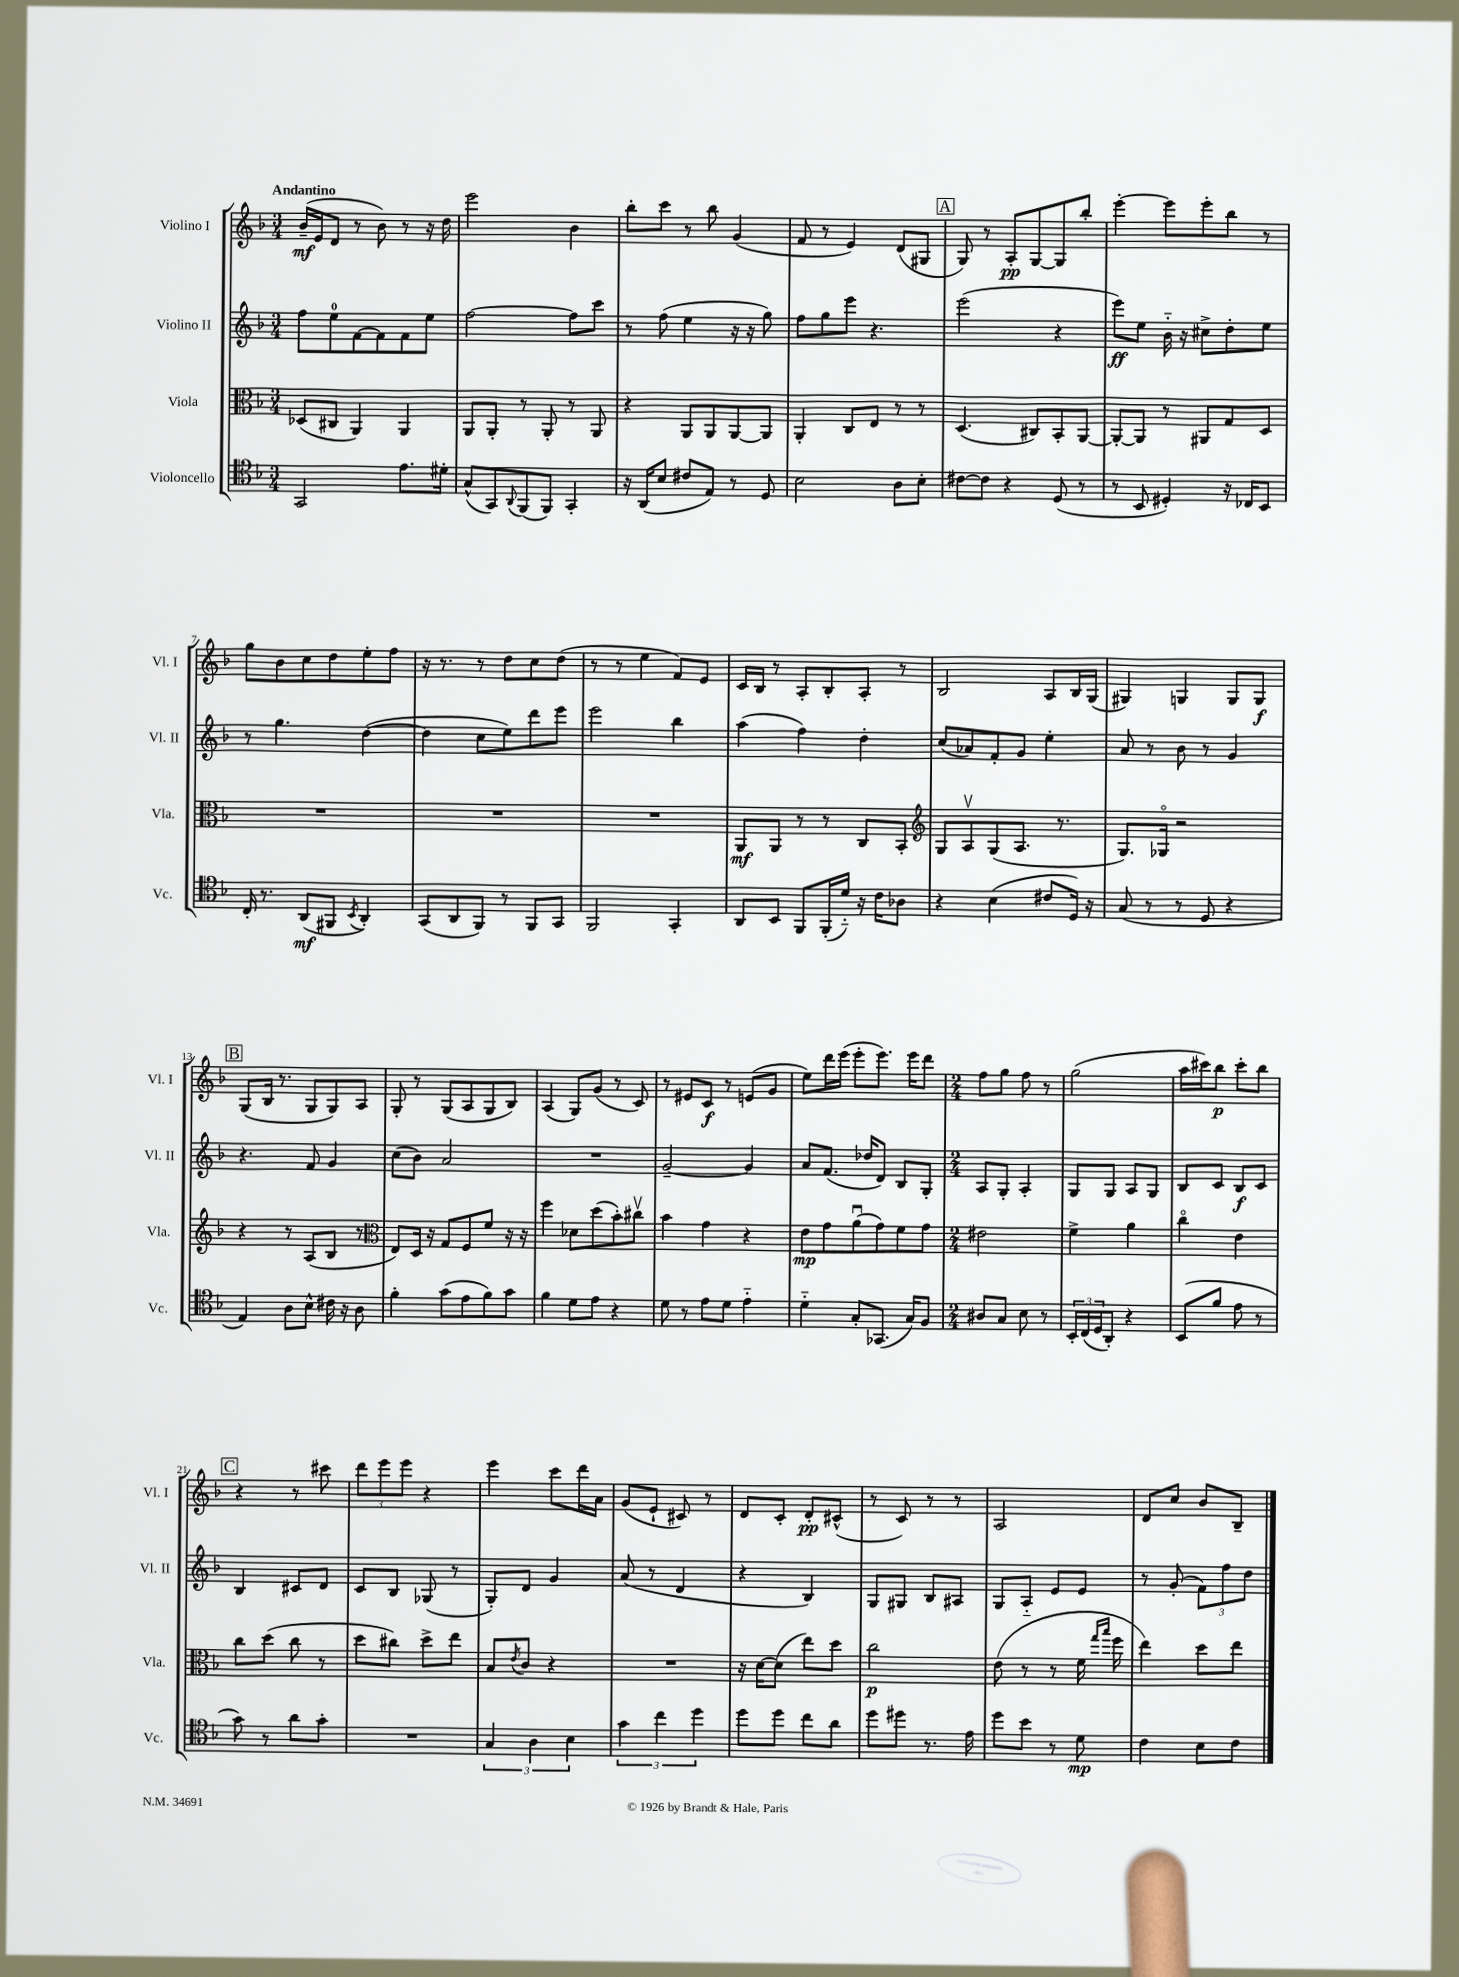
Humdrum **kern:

**kern	**kern	**kern	**kern
*staff4	*staff3	*staff2	*staff1
*clefC4	*clefC3	*clefG2	*clefG2
*k[b-]	*k[b-]	*k[b-]	*k[b-]
*M3/4	*M3/4	*M3/4	*M3/4
2GG/	(8D-/L	8ff\L	(16b-~/LL
.	.	.	16e/J
.	8C#/J	8ee\	8d/J
.	4AA/)	[8f\	8r
.	.	8f\]	8b-\)
8.e\L	4AA/	8f\	8r
.	.	8ee\J	16r
16d#'\Jk	.	.	16dd\
=	=	=	=
(8G^^/L	8AA/L	[2ff\	2eee\
8GG/)	8AA'/J	.	.
8qqAA/	.	.	.
(8FF/	8r	.	.
8FF/J)	8AA'/	.	.
4GG'/	8r	8ff\]L	4b-\
.	8AA/	8ccc\J	.
=	=	=	=
16r	4r	8r	8bb-'\L
(16AA/LK	.	.	.
8B-/J	.	(8ff\	8ccc\J
8c#/L	8AA/L	4ee\	8r
8E/J)	8AA/	.	8bb-\
8r	[8AA/	16r	(4g/
.	.	16r	.
8D/	8AA/]J	8gg\)	.
=	=	=	=
2B-\	4AA'/	8ff\L	8f/
.	.	8gg\	8r
.	8C/L	8eee\J	4e/)
.	8E/J	4.r	.
8A\L	8r	.	(8d/L
8B-'\J	8r	.	8G#/J
=	=	=	=
[8c#\L	(4.D/	(2eee\	8G/)
8c#\]J	.	.	8r
4r	.	.	8A'/L
.	8C#/L)	.	[8G/
(8D/	8BB-'/	4r	8G/]
8r	[8AA/J	.	8bb-'/J
=	=	=	=
8r	8AA'/_L	8eee\L)	[4eee'\
8BB-/	8AA/]J	8ee\J	.
4D#'/)	8r	16b-'~\	8eee\]L
.	.	16r	.
.	8AA#/L	8cc#^\L	8eee'\
16r	8G/	8dd'\	8bb-\J
16C-/LK	.	.	.
8BB-/J	8D/J	8ee\J	8r
=	=	=	=
16C'/	2.r	8r	8gg\L
8.r	.	.	.
.	.	4.gg\	8b-\
(8AA/L	.	.	8cc\
8FF#/J	.	.	8dd\
8qBB-/	.	.	.
4AA'/)	.	([4dd\	8ee'\
.	.	.	8ff\J
=	=	=	=
(8GG/L	2.r	4dd\]	16r
.	.	.	8.r
8AA/	.	.	.
8FF/J)	.	8cc\L	8r
8r	.	8ee\)	8dd\L
8FF/L	.	8ddd\	8cc\
8GG/J	.	8eee\J	(8dd\J
=	=	=	=
2FF/	2.r	2eee\	8r
.	.	.	8r
.	.	.	4ee\
4GG'/	.	4bb-\	8f/L)
.	.	.	8e/J
=	=	=	=
8AA/L	8AA/L	(4aa\	16c/LL
.	.	.	16B-/JJ
8BB-/J	8AA/J	.	8r
8FF/L	8r	4ff\)	8A'/L
(16FF'/L	8r	.	8B-'/
16d'~/JJ)	.	.	.
16r	8C/L	4dd'\	8A'/J
16c\LK	.	.	.
8A-\J	8BB-'/J	.	8r
=	=	=	=
*	*clefG2	*	*
4r	8G/L	(8cc/L	2B-/
.	8Av/	8a-/)	.
(4B-\	(8G/	8f'/	.
.	8.A/J	8g/J	.
8c#/L	.	4ee'\	8A/L
.	8.r	.	.
16D/Jk)	.	.	16B-/L
16r	.	.	(16G/JJ
=	=	=	=
(8G/	8.G/L)	8a/	4G#/)
8r	.	8r	.
.	16G-o/Jk	.	.
8r	2r	8b-\	4G/
8D/	.	8r	.
4r	.	4g/	8G/L
.	.	.	8G/J
=	=	=	=
4E/)	4r	4.r	(8G/L
.	.	.	16B-/Jk
.	.	.	8.r
8A\L	8r	.	.
8B-^^\J	(8A/L	8f/	8G/L
16c#\	8B-/J	4g/	8G/)
16r	.	.	.
8A\	8r	.	8A/J
=	=	=	=
*	*clefC3	*	*
4f'\	8E/L)	(8cc\L	8G'/
.	16D/Jk	8b-\J)	8r
.	16r	.	.
(8g\L	8G/L	2a/	(8G/L
8e\	8F/	.	8A/
8f\)	8f/J	.	8G/
8g\J	16r	.	8B-/J)
.	16r	.	.
=	=	=	=
4f\	4ff\	2.r	(4A/
8d\L	8d-\L	.	8G/L)
8e\J	(8dd\	.	(8g/J
4r	8b-'\)	.	8r
.	8cc#v\J	.	8c/)
=	=	=	=
8d\	4b-\	[2g~/	8r
8r	.	.	8e#/L
8e\L	4g\	.	8c/J
8d\J	.	.	8r
4e'~\	4r	4g/]	(8e/L
.	.	.	8g/J
=	=	=	=
4d'~\	8e\L	8a/L	8ee\L)
.	8g\	(8.f/J	16ddd\L
.	.	.	(16eee\JJ
8G'/L	(8au\	.	8eee'\L
.	.	16dd-/LK	.
(8.GG-/J	8g\)	8d/J)	8.eee\J)
.	8f\	8B-/L	.
16G/LK)	.	.	16eee\LK
8F/J	8g\J	8G'/J	8ddd\J
=	=	=	=
*M2/4	*M2/4	*M2/4	*M2/4
8A#/L	2e#\	8A/L	8ff\L
8G/J	.	8G'/J	8gg\J
8B-\	.	4A'/	8ff\
8r	.	.	8r
=	=	=	=
24BB-'/LL	4f^\	8G/L	(2gg\
(24C/	.	.	.
24D/J	.	.	.
8AA'/J)	.	8G/J	.
4r	4a\	8A/L	.
.	.	8G/J	.
=	=	=	=
(8BB-/L	4cco\	8B-/L	16aa\LL
.	.	.	16ccc#\J)
8f/J	.	8c/J	8bb-\J
8e\	4e\	8B-/L	8ccc#'\L
8r	.	8c/J	8bb-\J
=	=	=	=
8g\)	8cc\L	4B-/	4r
8r	(8dd\J	.	.
8a\L	8cc\	8c#/L	8r
8g'\J	8r	8d/J	8ccc#\
=	=	=	=
2r	8dd\L	8c/L	12ddd\L
.	.	.	12eee\
.	8cc#\J)	8B-/J	.
.	.	.	12eee\J
.	8dd^\L	(8G-/	4r
.	8ee\J	8r	.
=	=	=	=
6G/	8B-/L	8G'/L)	4eee\
.	8qe/	.	.
.	8c/J	8d/J	.
6A\	.	.	.
.	4r	4g/	8ccc\L
6B-\	.	.	.
.	.	.	16ddd\L
.	.	.	16a\JJ
=	=	=	=
6g\	2r	(8a/	(8g/L
.	.	8r	8e`/J
6cc\	.	.	.
.	.	4d/	8c#/)
6dd\	.	.	.
.	.	.	8r
=	=	=	=
8dd\L	16r	4r	8d/L
.	[16d\LK	.	.
8dd\J	(8d\]J	.	8c'/J
8cc\L	8ee\L)	4B-/)	8d'/L
8a\J	8dd\J	.	(8c#^^/J
=	=	=	=
8dd\L	2cc\	8G/L	8r
8dd#\J	.	8G#/J	8c/)
8.r	.	8B-/L	8r
.	.	8A#/J	8r
16e\	.	.	.
=	=	=	=
8dd\L	(8e\	8G/L	2A/
8b-\J	8r	8A'~/J	.
8r	8r	8e/L	.
8d\	16f\	8e/J	.
.	16qqgg/LL	.	.
.	16qqbb-/JJ	.	.
.	16ff\	.	.
=	=	=	=
4c\	4ee\)	8r	8d/L
.	.	(8g'/	8cc/J
8B-\L	8dd\L	12f\L)	8b-/L
.	.	12ff\	.
8c\J	8ee\J	.	8B-~/J
.	.	12dd\J	.
==	==	==	==
*-	*-	*-	*-
